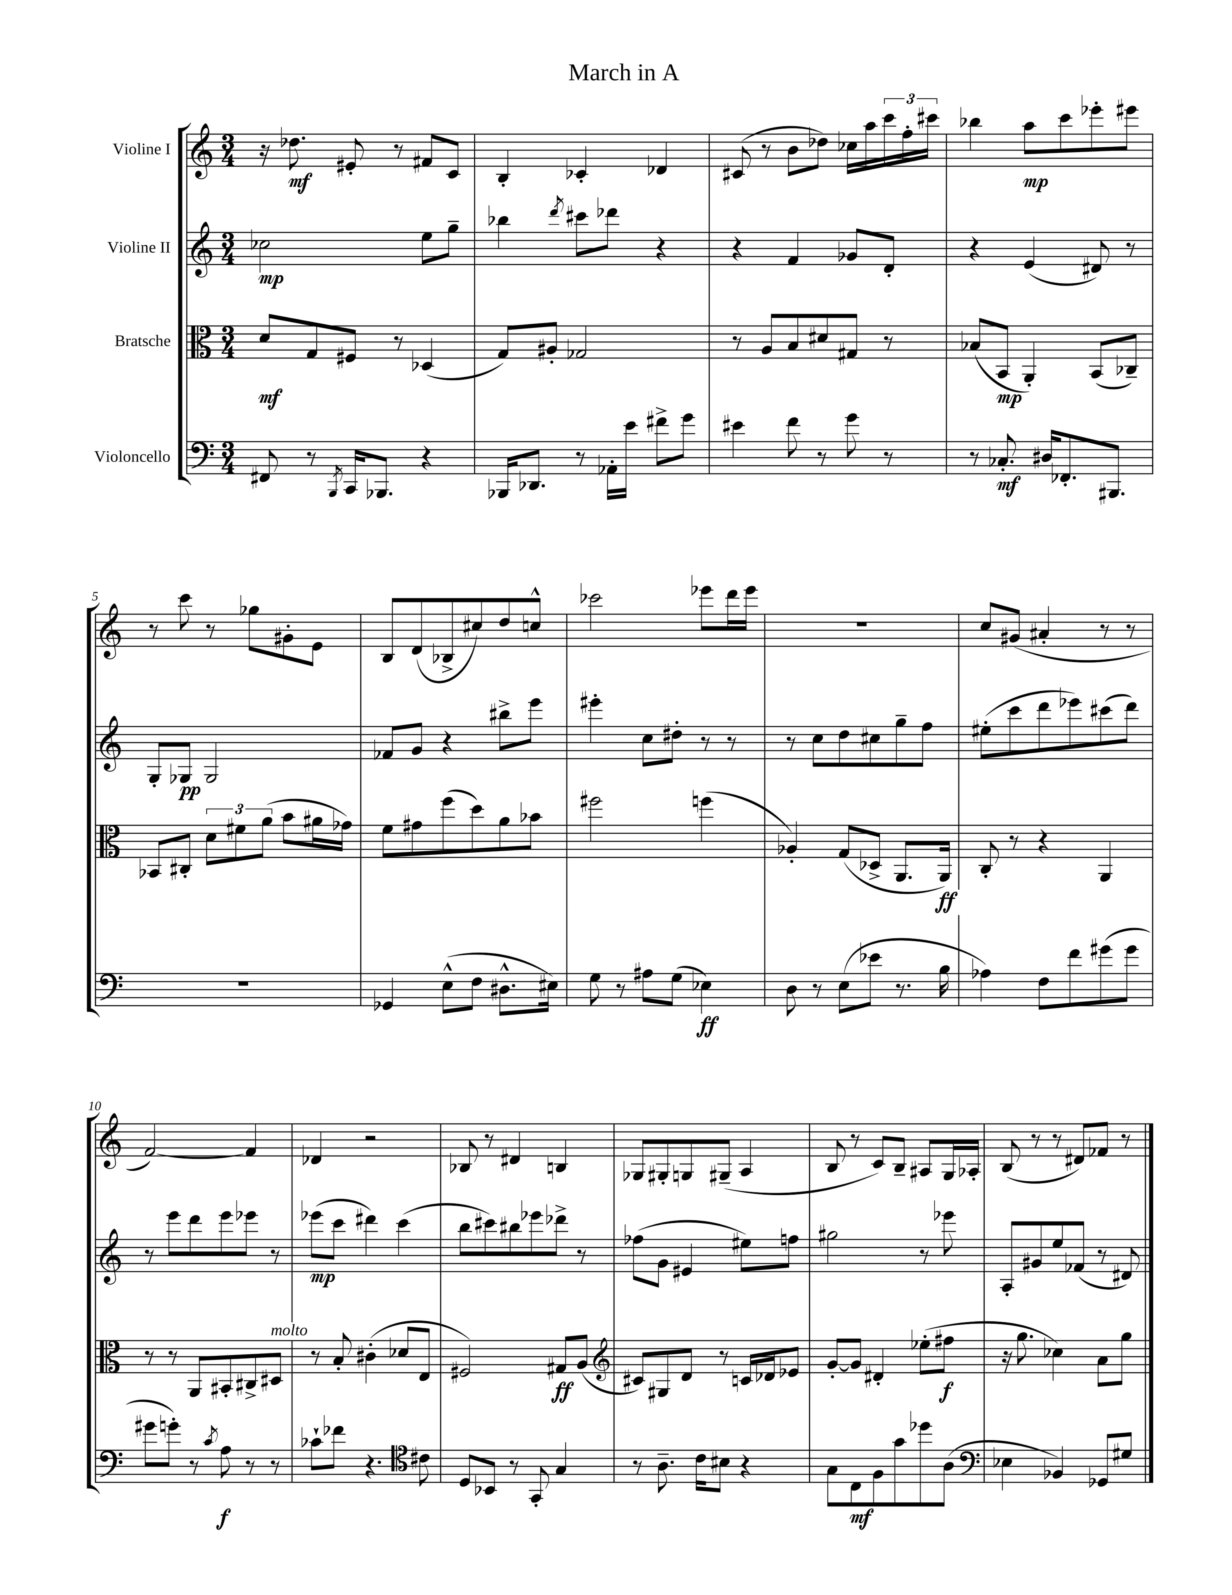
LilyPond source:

\header { title = "March in A" }
<<
\new StaffGroup <<
\new Staff = "s0" \with { instrumentName = "Violine I" } {
    \clef treble \key c \major \numericTimeSignature \time 3/4
    r16 des''8.\mf eis'8-. r8 fis'8 c'8 |
    b4-. ces'4-. des'4 |
    cis'8( r8 b'8 des''8) ces''16 a''16 \tuplet 3/2 { c'''16 f''16-. cis'''16 } |
    bes''4 a''8\mp c'''8 ees'''8-. eis'''8 |
    r8 c'''8 r8 ges''8 gis'8-. e'8 |
    b8 d'8( bes8-> cis''8) d''8 c''8-^ |
    ces'''2 ees'''8 d'''16 ees'''16 |
    R2. |
    c''8 gis'8( ais'4-. r8 r8 |
    f'2~) f'4 |
    des'4 r2 |
    bes8 r8 dis'4 b4 |
    ges8 gis8-. g8 gis8--( a4 |
    b8 r8 c'8) b8-- ais8 g16 aes16-. |
    b8( r8 r8 dis'8) fes'8 r8 \bar "|." |
}
\new Staff = "s1" \with { instrumentName = "Violine II" } {
    \clef treble \key c \major \numericTimeSignature \time 3/4
    ces''2\mp e''8 g''8-- |
    bes''4 \acciaccatura { d'''8 } cis'''8 des'''8 r4 |
    r4 f'4 ges'8 d'8-. |
    r4 e'4( dis'8) r8 |
    g8-. ges8\pp ges2 |
    fes'8 g'8 r4 bis''8-> e'''8 |
    eis'''4-. c''8 dis''8-. r8 r8 |
    r8 c''8 d''8 cis''8 g''8-- f''8 |
    eis''8-.( c'''8 d'''8 ees'''8) cis'''8( d'''8) |
    r8 e'''8 d'''8 e'''8 ees'''8 r8 |
    ees'''8\mp( c'''8 dis'''4) c'''4( |
    b''8 cis'''8) bis''8 ees'''8 des'''8-> r8 |
    fes''8( g'8 eis'4 eis''8) f''8 |
    gis''2 r8 ees'''8 |
    a8-. gis'8 e''8 fes'8( r8 dis'8) \bar "|." |
}
\new Staff = "s2" \with { instrumentName = "Bratsche" } {
    \clef alto \key c \major \numericTimeSignature \time 3/4
    d'8\mf g8 fis8 r8 des4( |
    g8) ais8-. ges2 |
    r8 a8 b8 dis'8 gis8 r8 |
    bes8( b,8\mp a,4-.) b,8( ces8--) |
    bes,8 cis8-. \tuplet 3/2 { d'8 fis'8 a'8( } b'8 ais'16 ges'16) |
    f'8 gis'8 f''8( d''8) a'8 bes'8 |
    fis''2 f''4( |
    aes4-.) g8( des8-> a,8. a,16\ff) |
    c8-. r8 r4 a,4 |
    r8 r8 a,8 bis,8-. cis8-> dis8^\markup { \italic "molto" } |
    r8 b8-. cis'4-.( des'8 e8 |
    fis2) gis8\ff a8( |
    \clef treble cis'8) gis8 d'8 r8 c'16 des'16 ees'8 |
    g'8~-. g'8 dis'4-. ees''8-.( fis''8\f |
    r16 g''8. ces''4) a'8 g''8 \bar "|." |
}
\new Staff = "s3" \with { instrumentName = "Violoncello" } {
    \clef bass \key c \major \numericTimeSignature \time 3/4
    fis,8 r8 \acciaccatura { b,,8 } c,16 bes,,8. r4 |
    bes,,16 des,8. r8 aes,16-. e'16 fis'8-> g'8 |
    eis'4 f'8 r8 g'8 r8 |
    r8 ces8.-.\mf dis16 fes,8.-. bis,,8. |
    R2. |
    ges,4 e8-^( f8 dis8.-^ eis16) |
    g8 r8 ais8 g8( ees4\ff) |
    d8 r8 e8( ees'8 r8. b16 |
    aes4) f8 f'8 gis'8( gis'8 |
    gis'8 g'8-.) r8 \acciaccatura { c'8 } a8\f r8 r8 |
    ces'8-! fes'8 r4. \clef tenor cis'8 |
    d8 bes,8 r8 g,8-. g4 |
    r8 a8.-- c'16 bis8 r4 |
    g8 c8\mf f8 g'8 des''8 a8( |
    \clef bass ees4 bes,4) ges,8 gis8 \bar "|." |
}
>>
>>
